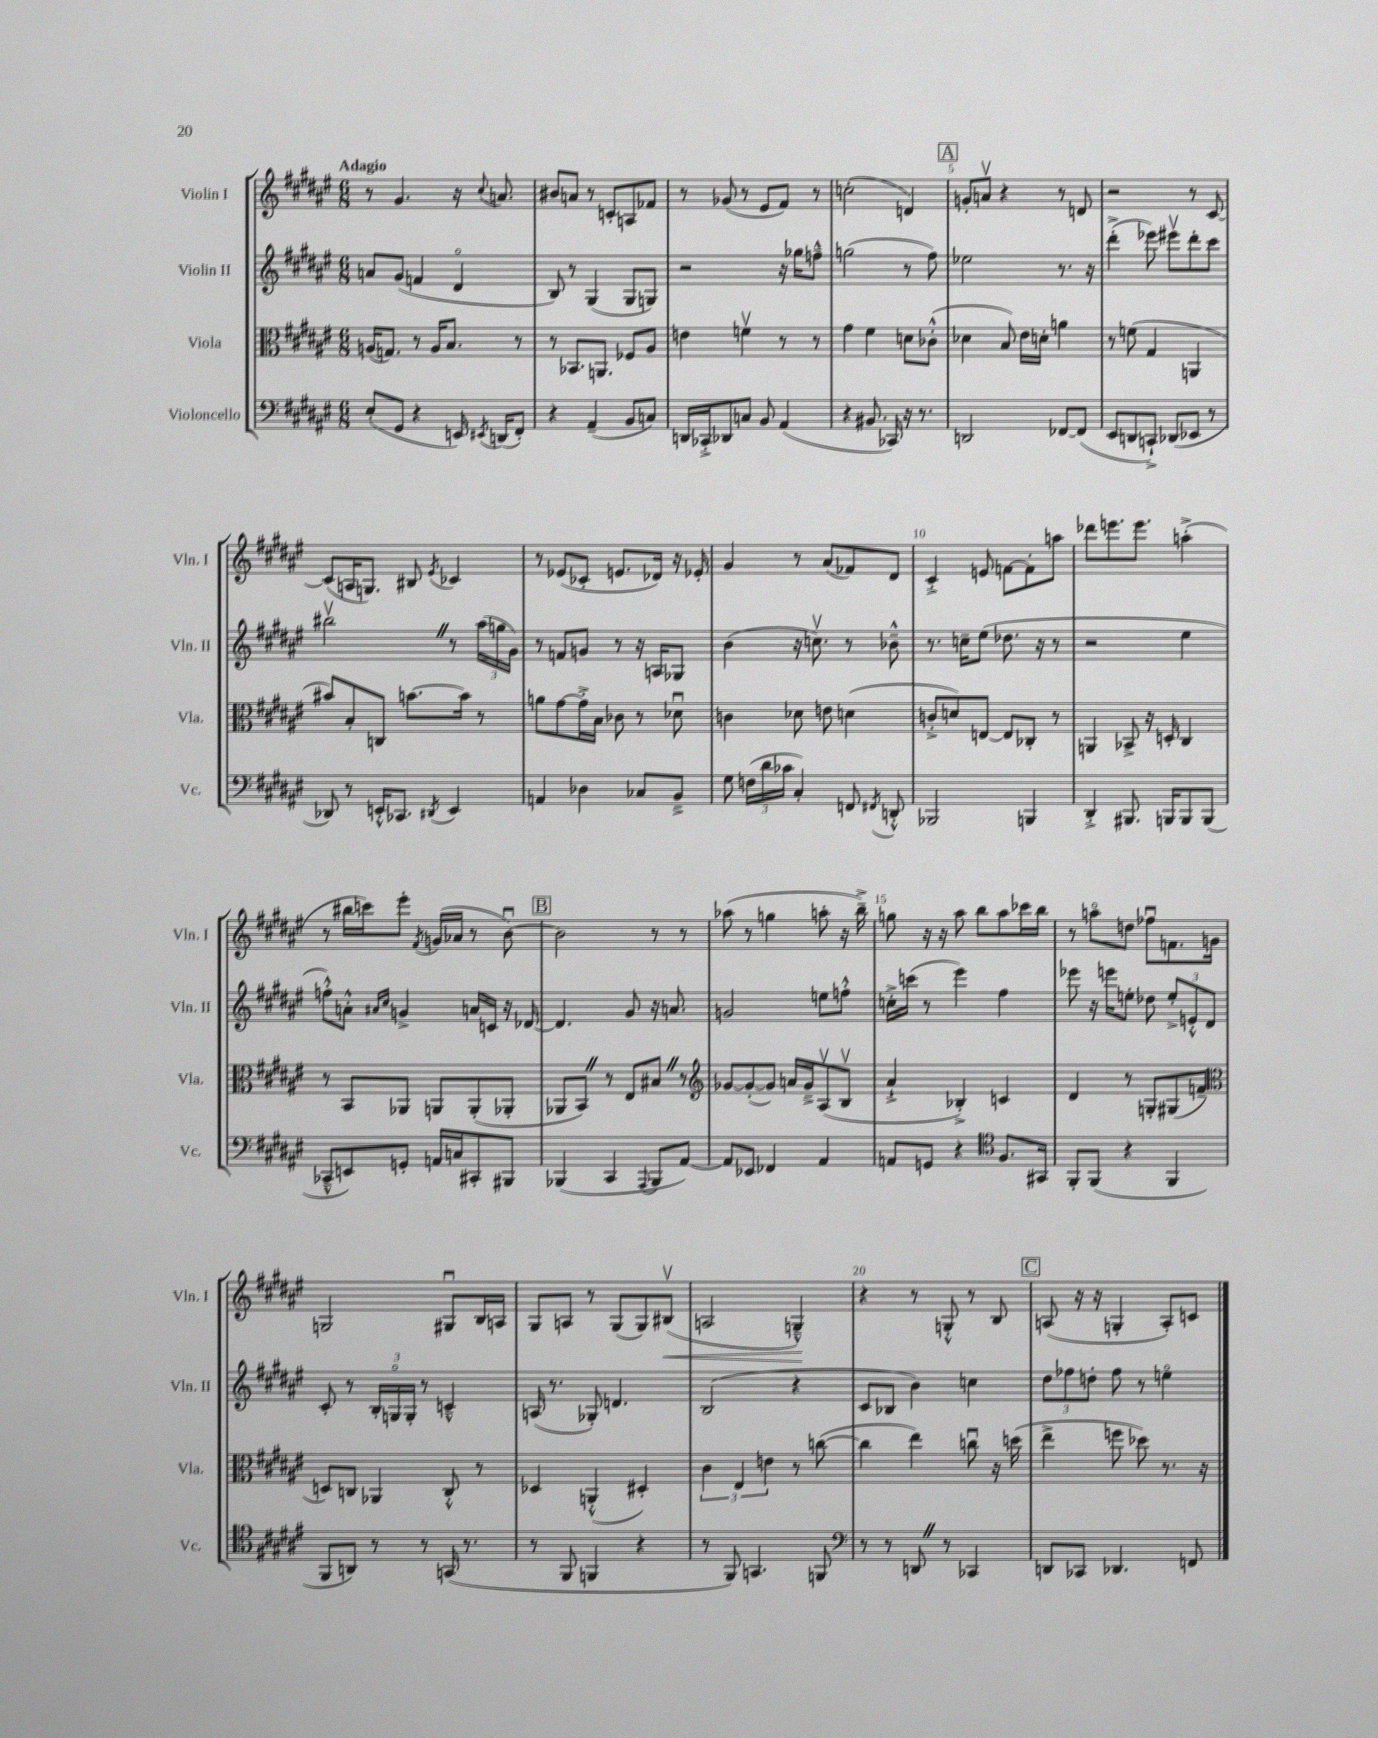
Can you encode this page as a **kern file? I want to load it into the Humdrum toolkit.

**kern	**kern	**kern	**kern
*staff4	*staff3	*staff2	*staff1
*clefF4	*clefC3	*clefG2	*clefG2
*k[f#c#g#d#a#e#]	*k[f#c#g#d#a#e#]	*k[f#c#g#d#a#e#]	*k[f#c#g#d#a#e#]
*M6/8	*M6/8	*M6/8	*M6/8
(8E#'	(16A	8a	8r
.	8.G)	.	.
8GG#	.	(8g#	4.g#
4r	8r	4f	.
.	16A	.	.
.	8.B	.	.
16EE)	.	4d#o	16r
8qEE#	.	.	8qqcc#
(16DD	.	.	8.a
8FF#')	8r	.	.
=	=	=	=
4r	8r	8B)	8b#
.	8.BB-	8r	8a
(4AA#~	.	(4G#	8r
.	8.AA	.	.
.	.	.	8c'
8BB	8F-	8G#	8A
8C)	8A#	8G)	8f-
=	=	=	=
16DD	4e	2r	8r
16CC-'^	.	.	.
8DD-	.	.	(8g-
8C	4fv	.	8r
8BB	.	.	8e#
(4AA#	8r	16r	8f#)
.	.	16gg-	.
.	8r	8ff~^^	8r
=	=	=	=
4r	4g#	(2gg	(2cc'
8.BB#	4f#	.	.
16CC-)	.	.	.
16r	8d	8r	4d)
8.r	.	.	.
.	(8c-'^^	8ff#)	.
=	=	=	=
2DD	4d-	2ee-	8g'
.	.	.	8av
.	8B)	.	4r
.	16e#	.	.
.	16d'	.	.
[8FF-	4a	8.r	8r
(8FF-]	.	.	8d
.	.	16r	.
=	=	=	=
8EE#	8r	(4ddd#'^	2r
8DD	(8f	.	.
8CC`^)	4G#	8eee-)	.
(8DD-	.	8eee#v	.
8EE-	4AA	8ddd#'	8r
8r	.	8ccc#	[8c#
=	=	=	=
8DD-)	8b#)	2bb#v	(8c#]
8r	8B'	.	16A
.	.	.	8.G)
16EE'^^	8C	.	.
8.CC-	.	.	.
.	[8.b	.	8B#
8qDD#	.	.	8qe#
4EE	.	8r	4c-
.	16b]	.	.
.	8r	(24aa#	.
.	.	24gg	.
.	.	24g#)	.
=	=	=	=
4AA	8a	8r	8r
.	[8g#	8f	(8e-
4D-	16g#'^]	8g	8c-'
.	16B	.	.
.	8c-	8r	8.e
8C-	8r	16r	.
.	.	16A	16d-)
8BB~^	8d-u	8G-	16r
.	.	.	16e-'
=	=	=	=
8G#	4c	(4b	4g#
(24F	.	.	.
24d#	.	.	.
24c-	.	.	.
4C#')	8d-	16r	8r
.	.	8.ccv)	.
.	8e	.	(8a#
8FF	(4d	8r	8f-)
8qFF#	.	.	.
8DD'^^	.	8b-~^^	8d#
=	=	=	=
2BBB-	8c'^	8.r	4c#'^
.	8d)	.	.
.	.	16cc~	.
.	[8E	(8ee#	8e
.	8E]	8.dd-	[8f
4BBB	8C-'	.	8f']
.	.	16r	.
.	8r	8r	8aa
=	=	=	=
4DD#'^	4AA	2r	8ddd-
.	.	.	8.eee
8.BBB#	8BB-^	.	.
.	.	.	8.eee
.	16r	.	.
16BBB	16D'	.	.
8BBB	4C#	4ee#	(4aa'^
(8BBB	.	.	.
=	=	=	=
8CC-~^^	8r	8ff'^^)	8r
8EE)	8BB	8a'^^	16bb#
.	.	.	16ccc)
.	.	16qqa#	.
.	.	16qqcc#	.
8GG'	8AA-	4g^	8eee#'
.	.	.	8qf#
16AA	8AA	.	(16g
16C	.	.	16a-
8CC#'	(8AA'	16a	8r
.	.	16c	.
8BBB#	8AA-'	16r	[8bu)
.	.	[16d-	.
=	=	=	=
(4BBB-	8AA-	4.d-]	2b]
.	8BB)	.	.
4CC#	8r	.	.
.	8E#	8g#	.
8qqAAA#	.	.	.
8BBB-	8B#	16r	8r
.	.	8.a	.
[8AA#)	8r	.	8r
=	=	=	=
*	*clefG2	*	*
8AA#]	[8g-	2g	(8aa-
8EE-	(8g-'_	.	8r
4FF-	8g-])	.	4gg
.	16a	.	.
.	16g-~^	.	.
4AA#	(8A#v	8ee	8aa'
.	8Bv	8ff'^^	16r
.	.	.	16bb~^)
=	=	=	=
8AA	4a#`^	16cc'^	8gg
.	.	(16ccc	.
8GG	.	8r	16r
.	.	.	16r
4r	4B-'^)	4eee#)	8aa#
.	.	.	8bb
*clefC4	*	*	*
8.F#	4c	4ff#	8aa#
.	.	.	16ccc-
16GG#	.	.	16bb
=	=	=	=
8FF#'	4d#	8eee-	8r
(8FF#	.	16r	8aao
.	.	16eee	.
4r	8r	8ee'	8dd
.	8G'	8dd-	8ff-u
4FF#	(8G#	12ee'^	8.f
.	.	12e'^^	.
.	8f~	.	.
.	.	12d#	.
.	.	.	16g
=	=	=	=
*	*clefC3	*	*
8FF#	8D)	8c#'	2G
8AA)	8C	8r	.
8r	4AA-	24B'	.
.	.	24Go	.
.	.	24G'	.
8r	.	8r	.
(16GG	8C'^^	4c~^^	8G#u
8.r	.	.	.
.	8r	.	16B
.	.	.	16A
=	=	=	=
8r	4D-	(16A	8G#
.	.	8.r	.
8FF#	.	.	8A
4FF	(4AA'^^	8G-')	8r
.	.	4.d	(8G#
4r	4D#')	.	8G#)
.	.	.	(8B#v
=	=	=	=
8r	6c#	(2B	2A
8FF#)	.	.	.
.	6E#	.	.
4.GG	.	.	.
.	6e	.	.
.	8r	4r	4G~^^)
8FF	([8cc	.	.
=	=	=	=
*clefF4	*	*	*
8r	4cc]	8c#	4r
8r	.	8B-	.
8DD	4ee#)	4b)	8r
8r	.	.	8G'^^
4CC-	8ccu	4cc	8r
.	16r	.	8B
.	(16dd	.	.
=	=	=	=
8DD	4ee#^	12dd#	(8A
.	.	12ff-	.
8CC-	.	.	16r
.	.	12dd'	.
.	.	.	16r
4.DD-	8ff	8ff-	4G'
.	8dd-)	8r	.
.	8.r	4eeo	8A')
8FF	.	.	8c
.	16r	.	.
==	==	==	==
*-	*-	*-	*-
